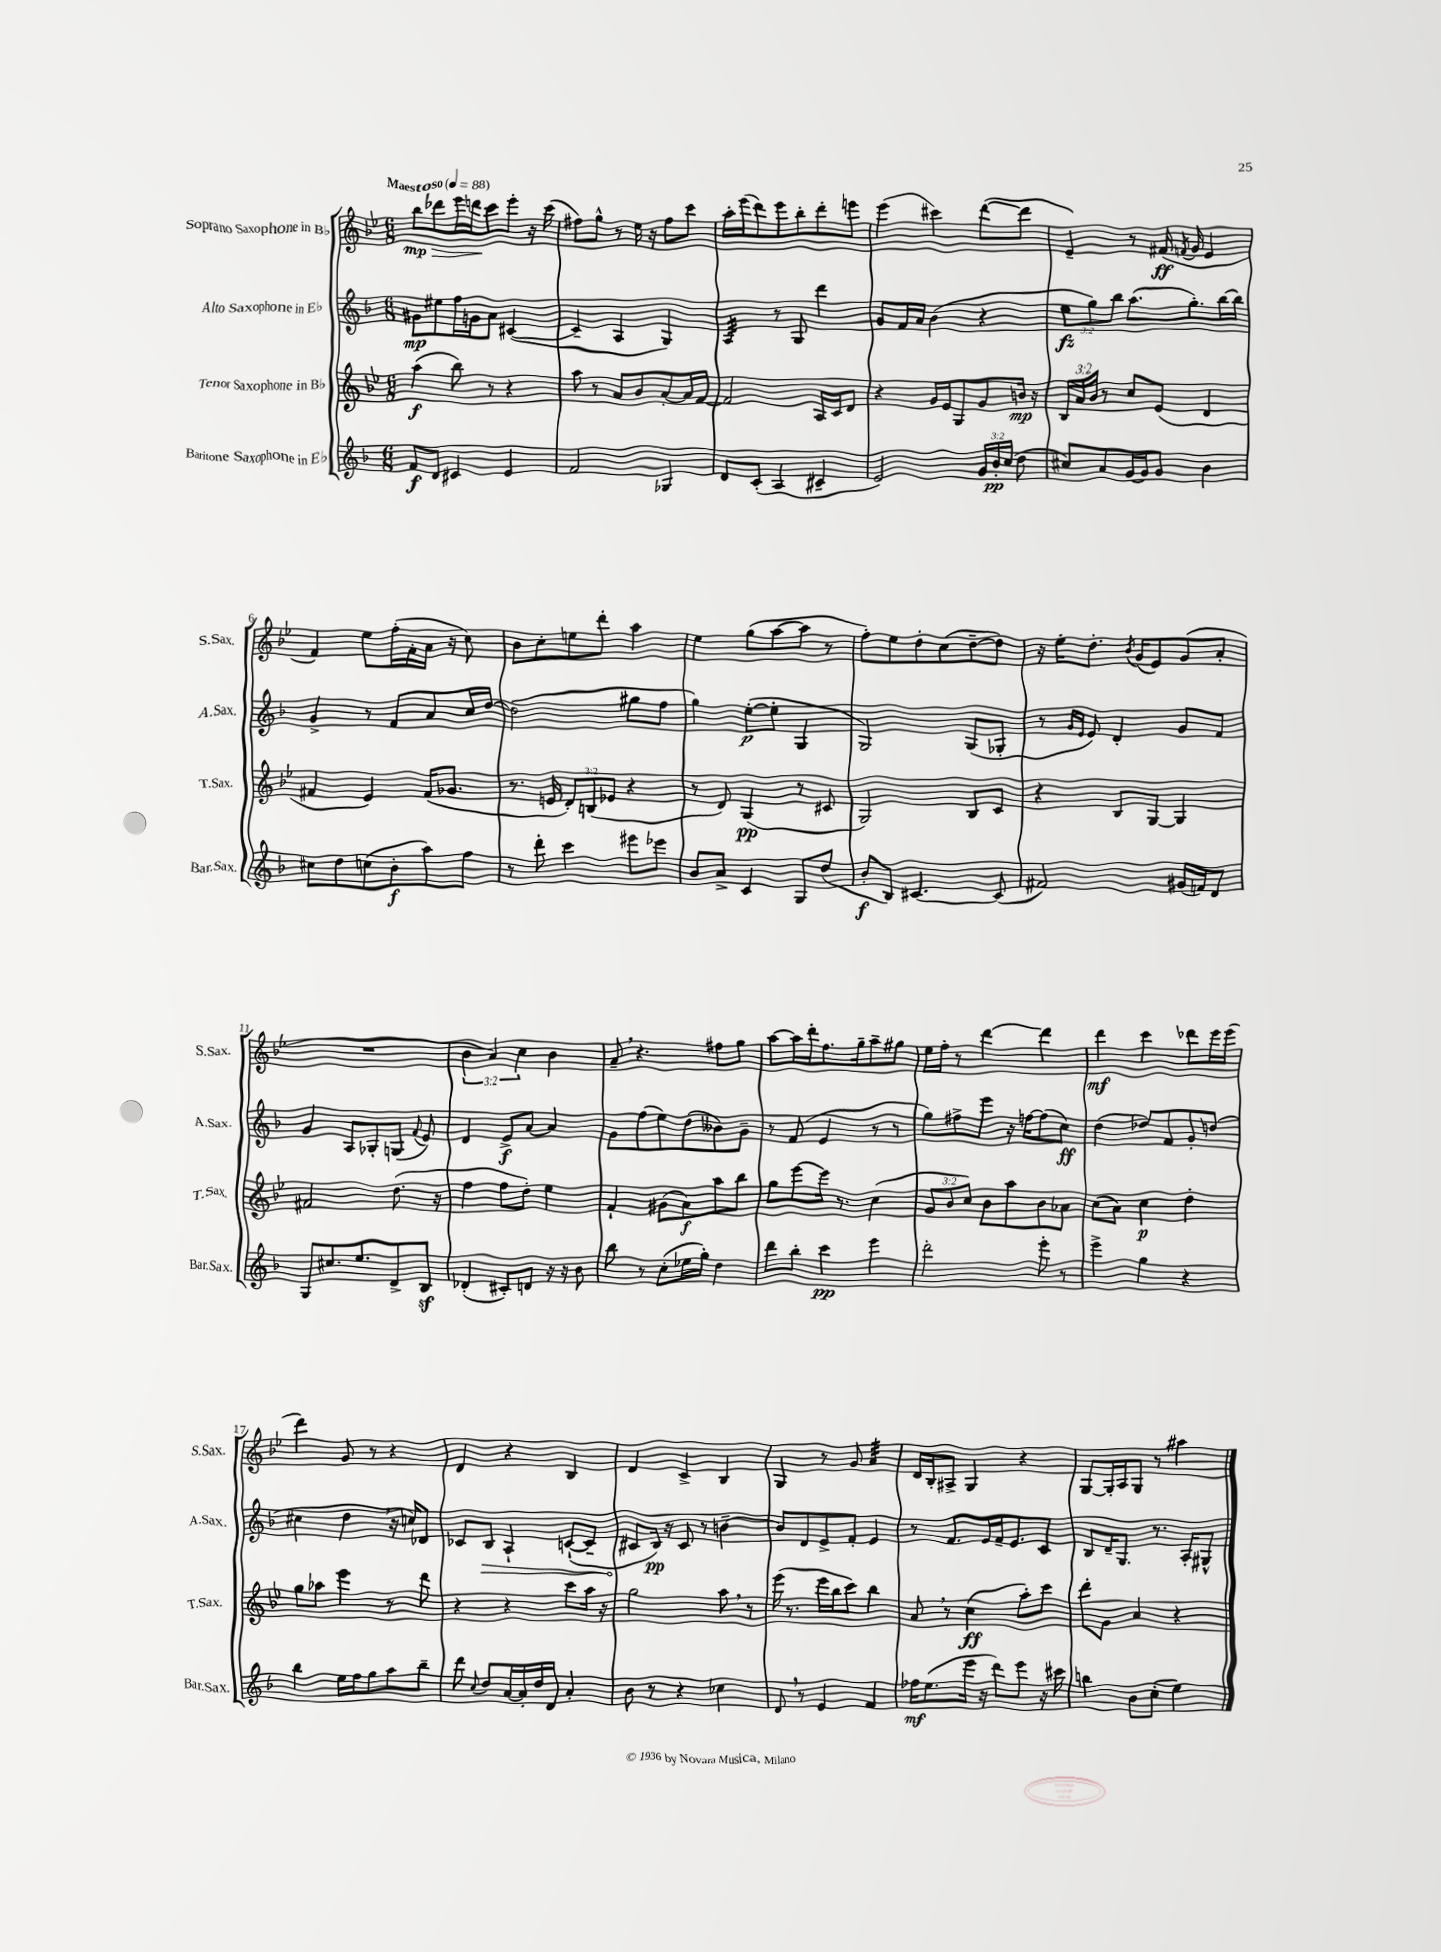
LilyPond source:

<<
\new StaffGroup <<
\new Staff = "s0" \with { instrumentName = "Soprano Saxophone in Bb" shortInstrumentName = "S.Sax." } {
    \clef treble \key bes \major \numericTimeSignature \time 6/8 \override Staff.TupletNumber.text = #tuplet-number::calc-fraction-text \tempo "Maestoso" 4 = 88
    \autoBeamOff bes''8[\mp\> des'''8 ees'''16 d'''16\! c'''8 ees'''8]-. r16 c'''16( |
    fis''8[) g''8]-^ r8 ees''16 r16 fis''8[ c'''8] |
    a''16[-. ees'''16( d'''8) ees'''8 bes''8-. d'''8-. e'''8] |
    ees'''4( cis'''4) d'''8[~( d'''8] |
    ees'4--) r8 fis'16\ff( \acciaccatura { f'8 } g'16 ees'4 |
    f'4) ees''8[ f''16-.( f'16-. a'16] r16 c''8) |
    bes'8[ c''8-. e''8 d'''8]-. a''4 |
    ees''4 g''8[( a''8~ a''8] r8 |
    f''8[-.) ees''8 d''8-. c''8( d''8~-- d''8]) |
    r16 ees''16[-. d''8.]-. \acciaccatura { bes'8 } g'16[( ees'8) g'8( a'8]-. |
    R2. |
    \tuplet 3/2 { bes'4 a'4) c''4 } bes'4 |
    a'8-- \breathe r4. fis''8[ g''8] |
    a''8[~ a''16 d'''16-. f''8. g''16-- a''8-- gis''8] |
    ees''16[ f''16]-. r8 d'''4~ d'''4 |
    d'''4\mf c'''4 des'''8[ ees'''16 ees'''16]( |
    d'''4) g'8 r8 r4 |
    d'4 r4 bes4 |
    d'4 c'4-> bes4 |
    g4 r8 g'8 a'4:32 |
    d'16[ bes16-. ais8]-> g4 r4 |
    g8[~ g16-. a16 g8] r8 ais''4 \bar "|." |
}
\new Staff = "s1" \with { instrumentName = "Alto Saxophone in Eb" shortInstrumentName = "A.Sax." } {
    \clef treble \key f \major \numericTimeSignature \time 6/8 \override Staff.TupletNumber.text = #tuplet-number::calc-fraction-text
    \autoBeamOff gis'8[\mp eis''8 f''16 g'16 a'8] cis'4~( |
    cis'4-- a4 g4) |
    a4:32 r8 g8 d'''4 |
    g'8[ f'16 a'16] bes'4( r4 |
    \tuplet 3/2 { e''8[\fz g''8) bes''8] } a''8.[( g''8.-.) bes''16~ bes''16] |
    g'4-> r8 f'8[ a'8 c''16 d''16]~ |
    d''2( gis''8[ f''8] |
    g''4) e''8[~-.\p( e''8]-. g4 |
    g2) g8[( ges8]-. |
    r8 \grace { g'16[ e'16] } e'8) d'4-. g'8[ f'8] |
    g'4 a8[ ges8-. g8]( \appoggiatura { f'8 } e'8) |
    d'4 e'8[->\f a'8]~ a'4 |
    g'8[ f''8( e''8) d''8( beses'8) g'8]-- |
    r8 f'8( e'4 r8 r8 |
    g''8[) fis''8-> e'''8] r16 f''16[~ f''8( c''8]\ff) |
    d''4( des''8[) f'8 g'8-. d''8]( |
    cis''4 d''4 \breathe r16 c''16[) des'8] |
    ces'8[ \once \override Hairpin.circled-tip = ##t bes8]\> a4-! c'8[~-!( c'8]-- |
    cis'8[\! bes16]\pp) r16 cis'8 r8 b'4~-- |
    b'8[ d'8 e'8-> f'8]-. e'4 |
    r8 f'8.[ e'16 f'16-- e'8. c'8] |
    bes8[ d'16-- g8.] r8. a16[-. gis8]-^ \bar "|." |
}
\new Staff = "s2" \with { instrumentName = "Tenor Saxophone in Bb" shortInstrumentName = "T.Sax." } {
    \clef treble \key bes \major \numericTimeSignature \time 6/8 \override Staff.TupletNumber.text = #tuplet-number::calc-fraction-text
    \autoBeamOff a''4\f( bes''8) r8 r4 |
    a''8 r8 a'8[ bes'8 a'8~-. a'16 f'16]~ |
    f'2 a16[ c'16 d'8] |
    r4 g'16[ ees'16 g8 g'8 b'16]\mp r16 |
    \tuplet 3/2 { bes16[ a'16 bes'16] } r8 c''8[ ees'8]( d'4 |
    fis'4 ees'4) fis'16[( ges'8.] |
    r8. e'16 \tuplet 3/2 { d'8[-.) b8( ees'8] } r4 |
    r8 d'8) g4\pp( r8 cis'8 |
    g2) bes8[ c'8] |
    r4 bes8[ g8]~ g4 |
    fis'2 d''8.( r16 |
    f''4 f''8[ d''8]-.) ees''4 |
    f'4-! gis'8[( a'8\f) a''8 bes''8] |
    g''8[ ees'''8~ ees'''16] r8. c''4( |
    \tuplet 3/2 { g'8[ bes'8 c''8]) } bes'8[ a''8 bes'8 aes'8] |
    c''8[( a'8]) c''4\p d''4-. |
    g''8[ aes''8] ees'''4 r8 d'''8 |
    r4 r4 c'''8[ a''16] r16 |
    g''2 a''8 \breathe r8 |
    ees'''16( r8. ees'''16[ bes''16 c'''8]) bes''4 |
    a'8 \breathe r8 c''4\ff( a''8[-.) c'''8] |
    d'''8[-. g'8] a'4 r4 \bar "|." |
}
\new Staff = "s3" \with { instrumentName = "Baritone Saxophone in Eb" shortInstrumentName = "Bar.Sax." } {
    \clef treble \key f \major \numericTimeSignature \time 6/8 \override Staff.TupletNumber.text = #tuplet-number::calc-fraction-text
    \autoBeamOff f'8[\f d'8] cis'4 e'4 |
    f'2 ges4 |
    d'8[ c'8]-.( a4 cis'4-- |
    e'2) \tuplet 3/2 { g'16[ bes'16-.\pp c''16]( } d''8 |
    cis''8[) a'8 g'16~ g'16 g'8] bes'4 |
    cis''8[ d''8 c''8( bes'8-.\f a''8) f''8] |
    r8 d'''8-. c'''4 eis'''8[ ees'''8] |
    bes'8[ a'8]-> c'4 g8[ d''8]( |
    bes'8[-.\f bes8]) cis'4.~ cis'8( |
    fis'2) gis'16[( f'16) d'8] |
    g8[ cis''8. e''8. d'8-> bes8]\sf |
    des'4-.( cis'8[-.) d'8] r16 r16 bes'8 |
    bes''8 r8 c''8[-.( ees''16 g''16]-.) d''4 |
    d'''8[ bes''8]-. c'''4\pp e'''4 |
    d'''2-. e'''8-. r8 |
    e'''4-> g''4 r4 |
    bes''4 e''16[ f''16 g''8 a''8 bes''8]-- |
    d'''8 \appoggiatura { c''8 } d''8[ a'16~ a'16-. d''16 d'16] a'4-. |
    bes'8 r8 r4 ces''4 |
    d'8 \breathe r8 e'4 f'4 |
    fes''16[\mf e''8.( e'''16] r16 d'''8[) e'''8] r16 cis'''16 |
    b''4 bes'8[ c''8]-.( e''4) \bar "|." |
}
>>
>>
